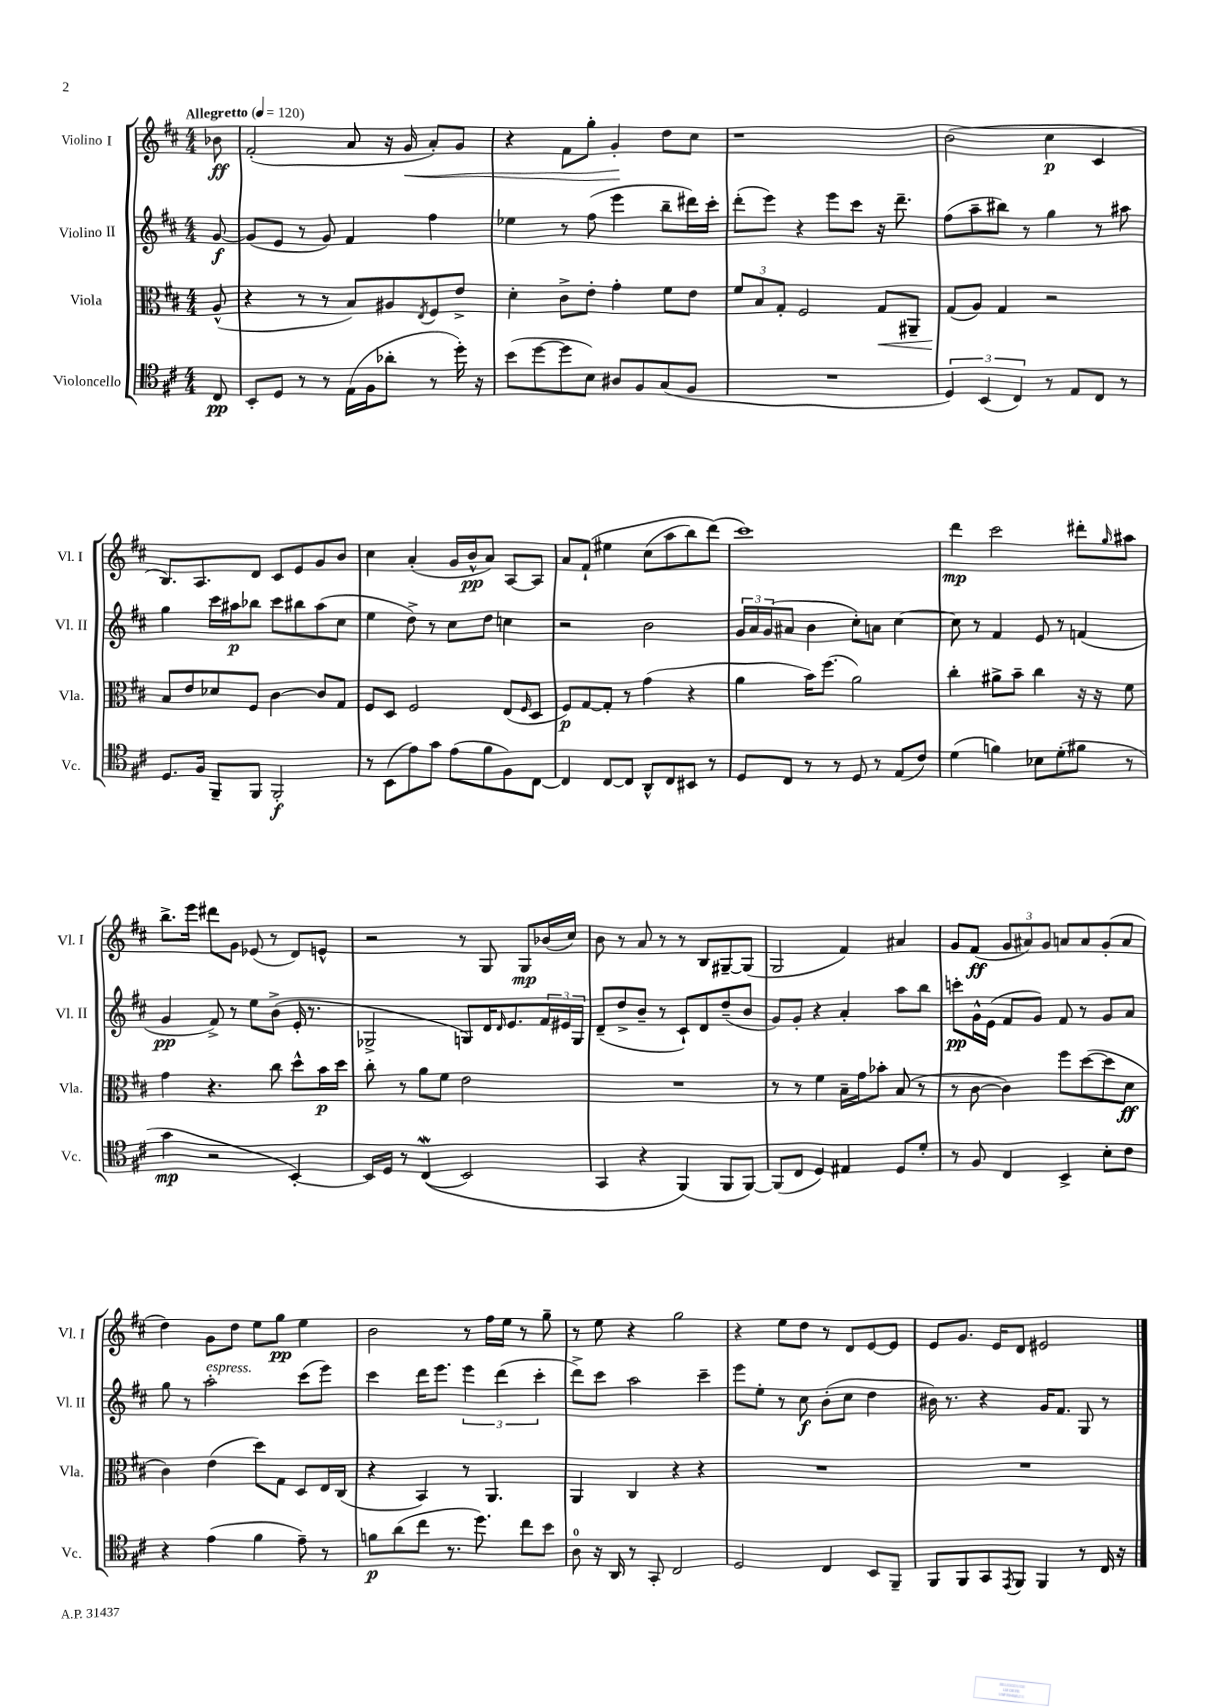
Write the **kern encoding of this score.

**kern	**dynam	**kern	**dynam	**kern	**dynam	**kern	**dynam
*part4	*part4	*part3	*part3	*part2	*part2	*part1	*part1
*staff4	*staff4	*staff3	*staff3	*staff2	*staff2	*staff1	*staff1
*I"Violoncello	*	*I"Viola	*	*I"Violino II	*	*I"Violino I	*
*I'Vc.	*	*I'Vla.	*	*I'Vl. II	*	*I'Vl. I	*
*clefC4	*	*clefC3	*	*clefG2	*	*clefG2	*
*k[f#c#]	*	*k[f#c#]	*	*k[f#c#]	*	*k[f#c#]	*
*M4/4	*	*M4/4	*	*M4/4	*	*M4/4	*
*MM120	*	*MM120	*	*MM120	*	*MM120	*
=	=	=	=	=	=	=	=
!	!	!	!	!	!	!LO:TX:a:B:t=Allegretto	!
8C#/	pp	(8A^^/	.	[8g/	f	8b-X\	ff
=1	=1	=1	=1	=1	=1	=1	=1
8BB'/L	.	4r	.	(8g/L]	.	(2f#'/	.
8D/J	.	.	.	8e/J	.	.	.
8r	.	8r	.	8r	.	.	.
8r	.	8r	.	8g/)	.	.	.
(16E\LL	.	8B/L)	.	4f#/	.	8a/	.
16F#\J	.	.	.	.	.	.	.
8a-X'\J	.	8A#X/	.	.	.	16r	.
!	!	!	!	!	!	!	!LO:HP:b
.	.	.	.	.	.	16g/	<
.	.	8qE/	.	.	.	.	.
8r	.	8F#/	.	4ff#\	.	8a'/L)	.
16dd'\)	.	8e^/J	.	.	.	8g/J	.
16r	.	.	.	.	.	.	.
=2	=2	=2	=2	=2	=2	=2	=2
(8b\L	.	4d'\	.	4ee-X\	.	4r	.
[8dd\	.	.	.	.	.	.	.
8dd\]	.	8c#^\L	.	8r	.	8f#\L	.
8B\J)	.	8e'\J	.	(8ff#\	.	8gg'\J	.
8A#X/L	.	4g'\	.	4eee\	.	4g'/	.
8F#/	.	.	.	.	.	.	.
(8G/	.	8f#\L	.	8bb~\L	.	8dd\L	[
8F#/J	.	8e\J	.	16ddd#X\L)	.	8cc#\J	.
.	.	.	.	16ccc#'\JJ	.	.	.
=3	=3	=3	=3	=3	=3	=3	=3
1r	.	12f#/L	.	(8ddd'\L	.	1r	.
.	.	12B/	.	.	.	.	.
.	.	.	.	8eee\J)	.	.	.
.	.	12G'/J	.	.	.	.	.
.	.	2F#/	.	4r	.	.	.
.	.	.	.	8eee\L	.	.	.
.	.	.	.	8ccc#\J	.	.	.
!	!	!	!LO:HP:b	!	!	!	!
.	.	8G/L	<	16r	.	.	.
.	.	.	.	8.ddd~\	.	.	.
.	.	8AA#X~/J	.	.	.	.	.
=4	=4	=4	=4	=4	=4	=4	=4
6D/)	.	(8G/L	.	(8ff#\L	.	(2b\	.
.	.	8A/J)	[	8aa~\	.	.	.
(6BB/	.	.	.	.	.	.	.
.	.	4G/	.	8bb#X\J)	.	.	.
6C#/)	.	.	.	.	.	.	.
.	.	.	.	8r	.	.	.
8r	.	2r	.	4gg\	.	4cc#\	p
8E/L	.	.	.	.	.	.	.
8C#/J	.	.	.	8r	.	4c#/	.
8r	.	.	.	8aa#X\	.	.	.
!!LO:LB:g=z
=5	=5	=5	=5	=5	=5	=5	=5
8.D/L	.	8B/L	.	4gg\	.	8.B/L)	.
.	.	8e/	.	.	.	.	.
16F#/Jk	.	.	.	.	.	8.A/	.
8FF#~/L	.	8d-X/	.	16ccc#\LL	.	.	.
.	.	.	.	16aa#X\J	p	.	.
8FF#/J	.	8F#/J	.	8bb-X\J	.	8d/J	.
2FF#'/	f	[4c#\	.	8ccc#\L	.	8c#/L	.
.	.	.	.	8bb#X\	.	8e/	.
.	.	8c#/L]	.	(8aa#\	.	8g/	.
.	.	8G/J	.	8cc#\J	.	8b/J	.
=6	=6	=6	=6	=6	=6	=6	=6
8r	.	8F#/L	.	4ee\	.	4cc#\	.
(8BB\L	.	8D/J	.	.	.	.	.
8e\)	.	2F#/	.	8dd^\)	.	(4a'/	.
8g\J	.	.	.	8r	.	.	.
(8e\L	.	.	.	8cc#\L	.	16g/LL	.
.	.	.	.	.	.	16b^^/J	pp
8f#\	.	.	.	8dd\J	.	8a/J)	.
8F#\)	.	(8E/L	.	4ccn\	.	[8A/L	.
.	.	16qqF#/	.	.	.	.	.
[8C#\J	.	8D/J	.	.	.	8A/J]	.
=7	=7	=7	=7	=7	=7	=7	=7
4C#/]	.	8F#/L)	p	2r	.	8a/L	.
.	.	[8G/	.	.	.	(8f#`/J	.
[8C#/L	.	8G'/J]	.	.	.	4ee#X\	.
8C#/J]	.	8r	.	.	.	.	.
8AA^^/L	.	(4g\	.	2b\	.	(8cc#\L	.
8C#/	.	.	.	.	.	8aa\	.
8BB#X/J	.	4r	.	.	.	8bb\)	.
8r	.	.	.	.	.	(8ddd\J)	.
=8	=8	=8	=8	=8	=8	=8	=8
8D/L	.	4a\	.	24g/LL	.	1ccc#)	.
.	.	.	.	24a/	.	.	.
.	.	.	.	(24g/J	.	.	.
8C#/J	.	.	.	8a#X/J	.	.	.
8r	.	16b\KL)	.	4b\	.	.	.
.	.	(8.ff#\J	.	.	.	.	.
8r	.	.	.	.	.	.	.
8D/	.	2a\)	.	8cc#'\L)	.	.	.
8r	.	.	.	8an\J	.	.	.
(8E/L	.	.	.	[4cc#\	.	.	.
8c#/J)	.	.	.	.	.	.	.
=9	=9	=9	=9	=9	=9	=9	=9
(4d\	.	4cc#'\	.	8cc#\]	.	4ddd\	mp
.	.	.	.	8r	.	.	.
4fn\)	.	8a#X^\L	.	4f#/	.	2ccc#\	.
.	.	8b~\J	.	.	.	.	.
8B-X\L	.	4cc#\	.	8e/	.	.	.
(8d'\	.	.	.	8r	.	.	.
8f#X\J	.	16r	.	(4fn/	.	8ddd#X'\L	.
.	.	16r	.	.	.	.	.
.	.	.	.	.	.	16qqgg/	.
8r	.	8f#\	.	.	.	8aa#X\J	.
!!LO:LB:g=z
=10	=10	=10	=10	=10	=10	=10	=10
4g\	mp	4g\	.	4g/	pp	8.bb^\L	.
.	.	.	.	.	.	16eee\Jk	.
2r	.	4.r	.	8f#^/)	.	8ddd#X\L	.
.	.	.	.	8r	.	8g\J	.
.	.	.	.	8ee\L	.	(8e-X/	.
.	.	8cc#\	.	(8b^\J	.	8r	.
[4BB'/)	.	8dd^^\L	.	16e'/	.	8d/L)	.
.	.	.	.	8.r	.	.	.
.	.	16b\L	p	.	.	8en^^/J	.
.	.	16dd\JJ	.	.	.	.	.
=11	=11	=11	=11	=11	=11	=11	=11
16BB/LL]	.	8cc#'\	.	2G-X^/	.	2r	.
16D/JJ	.	.	.	.	.	.	.
8r	.	8r	.	.	.	.	.
((4C#W/	.	8a\L	.	.	.	.	.
.	.	8f#\J	.	.	.	.	.
2BB/)	.	2e\	.	8Gn/L)	.	8r	.
.	.	.	.	16d/K	.	8G/	.
.	.	.	.	16qqd/	.	.	.
.	.	.	.	8.e/	.	.	.
.	.	.	.	.	.	8G/L	mp
.	.	.	.	24f#/L	.	(16b-X/L	.
.	.	.	.	24e#X/	.	.	.
.	.	.	.	.	.	16cc#/JJ)	.
.	.	.	.	24G/JJ	.	.	.
=12	=12	=12	=12	=12	=12	=12	=12
4GG/	.	1r	.	(8d~/L	.	8b\	.
.	.	.	.	8dd^/	.	8r	.
4r	.	.	.	8b~/J	.	8a/	.
.	.	.	.	8r	.	8r	.
(4FF#/)	.	.	.	8c#`/L)	.	8r	.
.	.	.	.	8d/	.	8B/L	.
8FF#/L	.	.	.	(8dd~/	.	[8G#X~/	.
[8FF#/J)	.	.	.	8b/J	.	(8G#/J]	.
=13	=13	=13	=13	=13	=13	=13	=13
(8FF#/L]	.	8r	.	8g/L)	.	2G/	.
8C#/J	.	8r	.	8g'/J	.	.	.
4D/)	.	4f#\	.	4r	.	.	.
4E#X/	.	16B~\LL	.	4a'/	.	4f#/)	.
.	.	16g\J	.	.	.	.	.
.	.	8b-X'\J	.	.	.	.	.
8D/L	.	(8B/	.	8aa\L	.	4a#X/	.
8d'/J	.	8r	.	8bb\J	.	.	.
=14	=14	=14	=14	=14	=14	=14	=14
8r	.	8r	.	8cccn'\L	pp	8g/L	.
8F#/	.	[8c#\	.	16g^^\L	.	(8f#/J	ff
.	.	.	.	(16e\JJ	.	.	.
4C#/	.	4c#\])	.	8f#/L	.	12g/L	.
.	.	.	.	.	.	12a#X/)	.
.	.	.	.	8g/J)	.	.	.
.	.	.	.	.	.	12g/J	.
4BB^/	.	8ff#\L	.	8f#/	.	8an/L	.
.	.	([8dd\	.	8r	.	8a/	.
8B'\L	.	8dd\]	.	8g/L	.	(8g'/	.
8c#\J	.	8d\J	ff	8a/J	.	8a/J	.
!!LO:LB:g=z
=15	=15	=15	=15	=15	=15	=15	=15
4r	.	4c#\)	.	8gg\	.	4dd\)	.
.	.	.	.	8r	.	.	.
!	!	!	!	!LO:TX:a:i:t=espress.	!	!	!
(4e\	.	(4e\	.	2aa'\	.	8g\L	.
.	.	.	.	.	.	8dd\J	.
4f#\	.	8dd\L)	.	.	.	8ee\L	.
.	.	8G\J	.	.	.	8gg\J	pp
8e~\)	.	8D/L	.	(8ccc#\L	.	4ee\	.
8r	.	16E/L	.	8eee\J)	.	.	.
.	.	(16C#/JJ	.	.	.	.	.
=16	=16	=16	=16	=16	=16	=16	=16
8fn\L	p	4r	.	4ccc#\	.	2b\	.
(8a\	.	.	.	.	.	.	.
8cc#\J	.	4BB/)	.	16ddd\KL	.	.	.
.	.	.	.	8.eee\J	.	.	.
8.r	.	.	.	.	.	.	.
.	.	8r	.	6eee\	.	8r	.
8.dd\)	.	.	.	.	.	.	.
.	.	4.AA/	.	.	.	16ff#\LL	.
.	.	.	.	(6ddd\	.	.	.
.	.	.	.	.	.	16ee\JJ	.
8cc#\L	.	.	.	.	.	8r	.
.	.	.	.	6ccc#'\	.	.	.
8b\J	.	.	.	.	.	8gg~\	.
=17	=17	=17	=17	=17	=17	=17	=17
8A\	.	4AA/	.	8ddd^\L)	.	8r	.
16r	.	.	.	8ccc#\J	.	8ee\	.
16AA/	.	.	.	.	.	.	.
8r	.	4C#/	.	2aa\	.	4r	.
8GG'/	.	.	.	.	.	.	.
2C#/	.	4r	.	.	.	2gg\	.
.	.	4r	.	4ccc#~\	.	.	.
=18	=18	=18	=18	=18	=18	=18	=18
2D/	.	1r	.	8eee\L	.	4r	.
.	.	.	.	8ee'\J	.	.	.
.	.	.	.	8r	.	8ee\L	.
.	.	.	.	8cc#\	f	8dd\J	.
4C#/	.	.	.	(8b'\L	.	8r	.
.	.	.	.	8cc#\J	.	8d/L	.
8BB/L	.	.	.	4dd\	.	[8e/	.
8FF#~/J	.	.	.	.	.	8e/J]	.
=19	=19	=19	=19	=19	=19	=19	=19
8FF#/L	.	1r	.	16b#X\)	.	8e/L	.
.	.	.	.	8.r	.	.	.
8FF#/	.	.	.	.	.	8.g/J	.
8GG/	.	.	.	4r	.	.	.
.	.	.	.	.	.	16e/KL	.
8qEE/	.	.	.	.	.	.	.
8FF#/J	.	.	.	.	.	8d/J	.
4FF#/	.	.	.	16g/KL	.	2e#X/	.
.	.	.	.	8.f#/J	.	.	.
8r	.	.	.	8G/	.	.	.
16C#/	.	.	.	8r	.	.	.
16r	.	.	.	.	.	.	.
==	==	==	==	==	==	==	==
*-	*-	*-	*-	*-	*-	*-	*-
